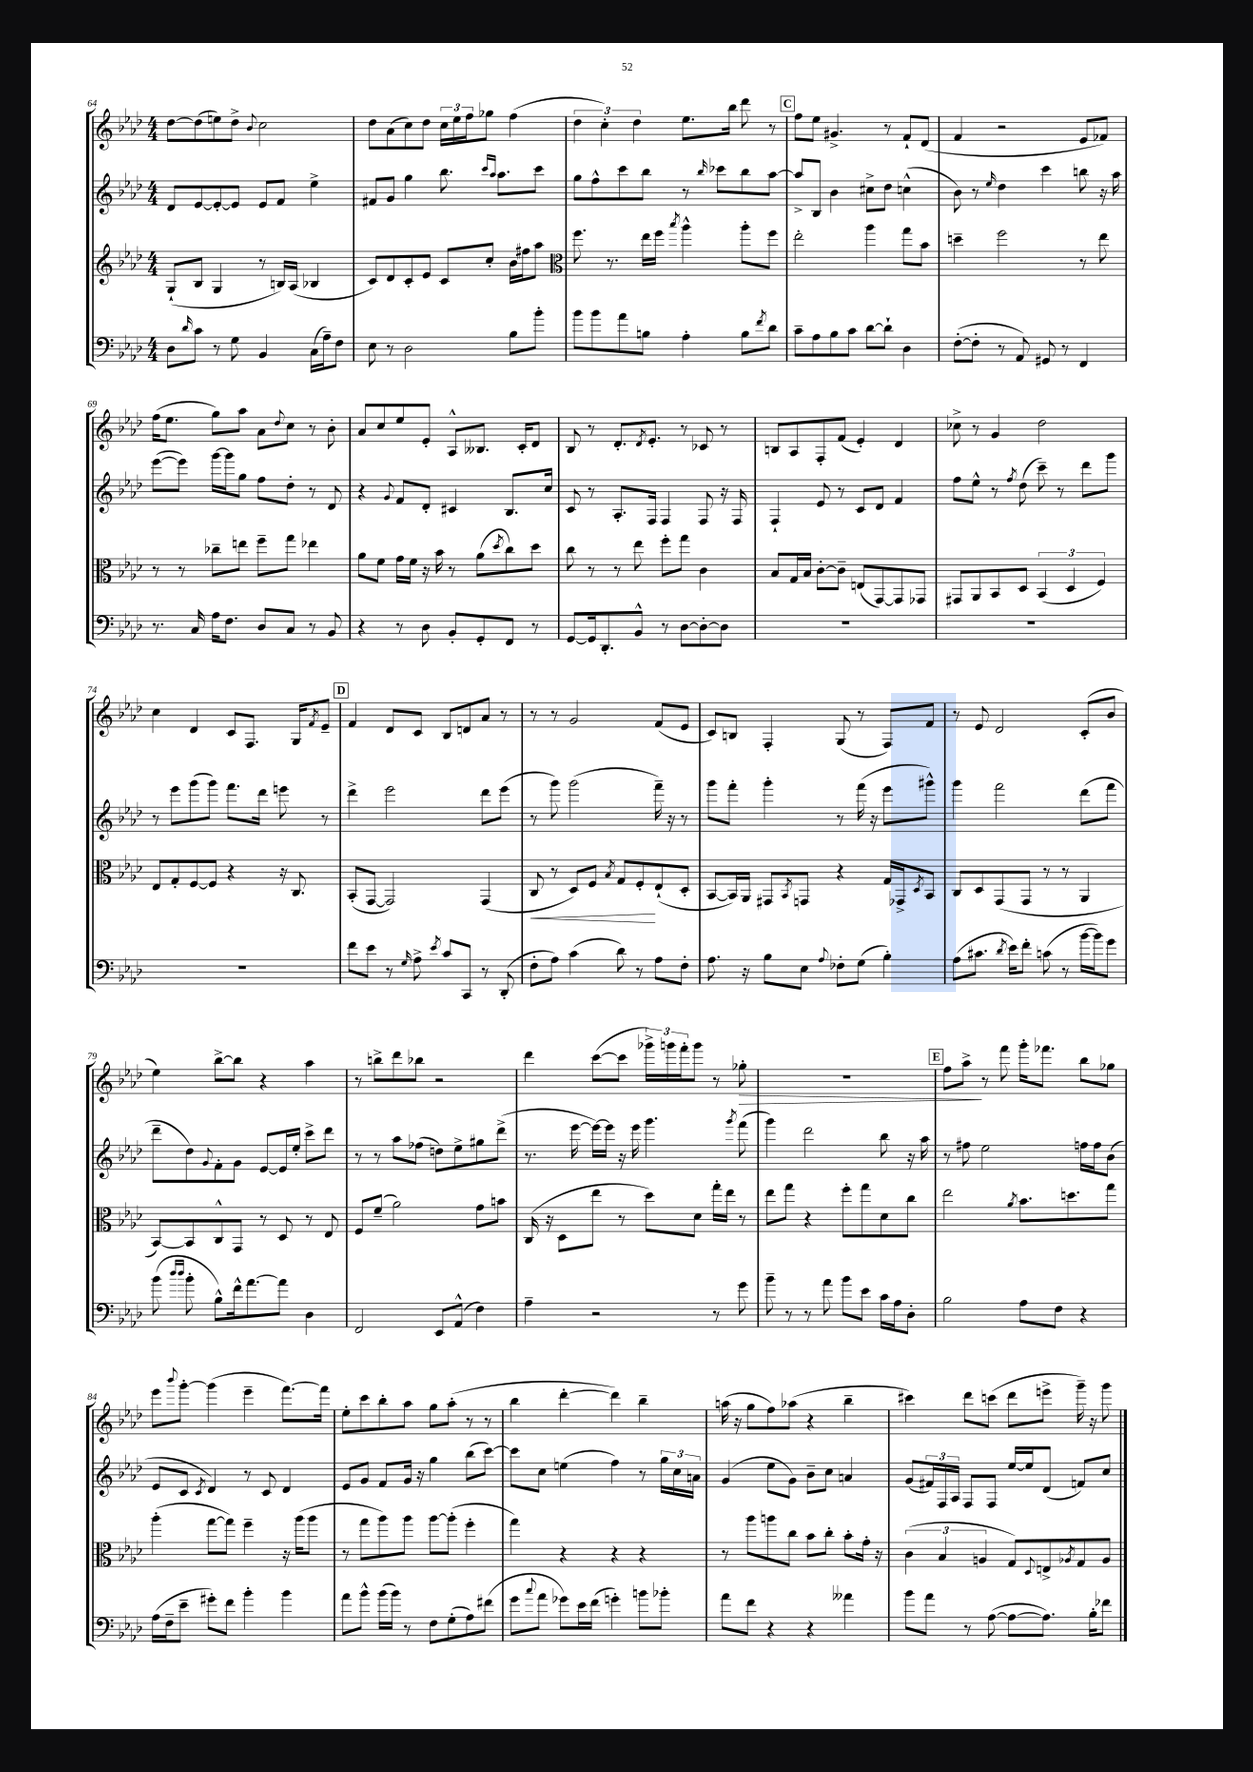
<<
\new StaffGroup <<
\new Staff = "s0" {
    \clef treble \key aes \major \numericTimeSignature \time 4/4
    des''8~ des''8( e''8) des''8-> \appoggiatura { bes'8 } c''2 |
    des''8 aes'8( c''8) des''8 \tuplet 3/2 { c''16 ees''16 f''16 } ges''8 f''4( |
    \tuplet 3/2 { des''4 c''4-.) des''4 } ees''8. bes''16 des'''8 r8 |
    \mark \markup { \box "C" } f''8 ees''8 gis'4.-> r8 f'8-! des'8( |
    f'4 r2 ees'8 fes'8) |
    f''16( ees''8. g''8) aes''8 aes'8 \appoggiatura { des''8 } c''8 r8 bes'8-. |
    aes'8 c''8 ees''8 ees'8-. aes8-^ beses8. c'16-. des'8 |
    bes8 r8 des'8.-. \acciaccatura { des'8 } ees'8.-. r8 ces'8 r8 |
    b8 aes8 f8-. f'8( ees'4-.) des'4 |
    ces''8-> r8 g'4 des''2 |
    c''4 des'4 c'8 f8. g16 \acciaccatura { f'8 } ees'8-- |
    \mark \markup { \box "D" } f'4 des'8 c'8 bes8 d'8 aes'8 r8 |
    r8 r8 g'2 f'8( ees'8 |
    c'8) b8 f4-. g8( r8 f8) f'8 |
    r8 ees'8 des'2 c'8-.( bes'8 |
    ees''4) bes''8~-> bes''8 r4 aes''4 |
    r8 b''8-> des'''8 bes''8 r2 |
    des'''4 c'''8~( c'''8 \tuplet 3/2 { ges'''16->) g'''16 f'''16-. } g'''8 r8 ges''8-.\> |
    R1 |
    \mark \markup { \box "E" } f''8 aes''8->\! r8 f'''8 g'''16-. fes'''8. bes''8 ges''8 |
    ees'''8 \appoggiatura { bes'''8 } g'''8~-. g'''4( ees'''4-- f'''8.~) f'''16 |
    ees''8-. c'''8 bes''8-. aes''8 g''8 aes''8-.( r8 r8 |
    bes''4 des'''4~-. des'''4) bes''4-- |
    a''16( r16 g''8 f''8) aes''8( r4 bes''4-- |
    cis'''4) des'''8 c'''8( des'''8 e'''8-> g'''16--) r16 g'''8 \bar "|." |
}
\new Staff = "s1" {
    \clef treble \key aes \major \numericTimeSignature \time 4/4
    des'8 ees'8~ ees'8~-. ees'8 ees'8 f'8 ees''4-> |
    fis'8 g'8 g''4 bes''8. \grace { c'''16 aes''16 } aes''8. c'''8 |
    g''8 f''8-^ c'''8 bes''8 r8 \grace { bes''16 } ces'''8 bes''8 aes''8~ |
    \mark \markup { \box "C" } aes''8-> bes8 bes'4 cis''8-> des''8 c''4-^( |
    bes'8) r8 \grace { ees''16 } des''4 c'''4 b''8 r16 aes''16 |
    ees'''8~( ees'''8) g'''16~ g'''16 g''8 f''8 des''8-. r8 des'8 |
    r4 \appoggiatura { g'8 } f'8 des'8-. cis'4 bes8. c''16 |
    c'8 r8 aes8.-. f16 f4 f8 r16 f16 |
    f4-! ees'8 r8 c'8 des'8 f'4 |
    f''8 ees''8-^ r8 \acciaccatura { f''8 } des''8( c'''8--) r8 des'''8 g'''8 |
    r8 ees'''8 g'''8( g'''8) f'''8. des'''16 e'''8 r8 |
    \mark \markup { \box "D" } des'''4-> ees'''2 des'''8 ees'''8( |
    r8 g'''8) g'''2( f'''16--) r16 r8 |
    g'''8 f'''8-. g'''4-. r8 f'''16( r16 ees'''8 gis'''8-^) |
    g'''4 f'''2 des'''8( f'''8 |
    des'''8-- des''8) \appoggiatura { g'8 } f'8-. g'8 ees'8~ ees'16 ees''16-. c'''8-> des'''8 |
    r8 r8 aes''8 fes''8( d''8) ees''8-> gis''8 des'''8->( |
    r8. ees'''16~ ees'''16~) ees'''16 r16 ees'''16 g'''4. \acciaccatura { g'''8 } f'''8( |
    g'''4) des'''2 bes''8 r16 aes''16 |
    \mark \markup { \box "E" } r8 fis''8 ees''2 f''16 f''16 bes'8( |
    ees'8 c'8 \acciaccatura { c'8 } des'4) r8 c'8 des'4 |
    ees'8 g'8 f'8 g'16 r16 g''4 bes''8( c'''8~) |
    c'''8 c''8 e''4( f''4) r8 \tuplet 3/2 { g''16 c''16 a'16 } |
    g'4( ees''8 g'8) bes'8-- c''8 a'4 |
    g'8( \tuplet 3/2 { fis'16) f16 aes16 } f8 f8 ees''16~ ees''16 des'8( f'8) c''8 \bar "|." |
}
\new Staff = "s2" {
    \clef treble \key aes \major \numericTimeSignature \time 4/4
    g8-!( bes8 g4 r8 b16) aes16( bes4 |
    c'8) des'8 c'8-. ees'8 c'8 c''8-. bes'16 fis''16 aes''8 |
    \clef alto f''8. r8. ees''16 f''16 \acciaccatura { bes''8 } aes''4-^ aes''8-. f''8 |
    \mark \markup { \box "C" } ees''2-. aes''4 g''8 bes'8 |
    d''4-- f''2 r8 ees''8 |
    r8 r8 ces''8-- e''8 f''8-- g''8 ees''4 |
    aes'8 f'8 g'16 f'16 r16 bes'16 r8 aes'8( \acciaccatura { des''8 } c''8) des''8 |
    c''8 r8 r8 ees''8 f''8-. g''8 c'4 |
    bes8 g16 bes16 c'8~-. c'8-- e8( g,8~) g,8 ges,8 |
    gis,8 aes,8 bes,8 des8 \tuplet 3/2 { bes,4( des4 f4) } |
    ees8 g8-. f8~ f8 r4 r16 c8. |
    \mark \markup { \box "D" } bes,8-.( g,8~ g,2) g,4( |
    c8\< r8 des8) f8 \acciaccatura { bes8 } g8 f8-.\! ees8-!( des8-. |
    bes,8~ bes,16) aes,16 gis,8 \acciaccatura { bes,8 } g,8 r4 g16 ges,16-> \acciaccatura { des8 } bes,8 |
    c8 des8 g,8( g,8 r8 r8 aes,4 |
    bes,8~) bes,8 c8-^ g,8 r8 des8 r8 ees8 |
    f8 f'8--( aes'2) g'8 b'8 |
    c16( r16 des8 ees''8 r8 des''8) des'8 g''16-. ees''16 r8 |
    ees''8 g''8 r4 f''8-. g''8 des'8 c''8 |
    \mark \markup { \box "E" } ees''2 \acciaccatura { aes'8 } bes'8. d''8. g''8 |
    aes''4-.( g''8~ g''8) f''4-- r16 aes''16( aes''8 |
    r8 g''8 aes''8) aes''8 aes''8~ aes''8-.( f''4-. |
    g''4) r4 r4 r4 |
    r8 aes''8 a''8 c''8 bes'8 c''8-. bes'8-. g'16-. r16 |
    \tuplet 3/2 { c'4( bes4 a4 } g8) \appoggiatura { des8 } e8-> \acciaccatura { aes8 } g8 aes8 \bar "|." |
}
\new Staff = "s3" {
    \clef bass \key aes \major \numericTimeSignature \time 4/4
    des8 \grace { des'16 } c'8 r8 g8 bes,4 c16( aes16--) f8 |
    ees8 r8 des2 bes8 bes'8-. |
    bes'8 bes'8 aes'8 b8 aes4-. b8 \acciaccatura { f'8 } des'8 |
    \mark \markup { \box "C" } c'8-- aes8 bes8 c'8 des'8~ des'8-! des4 |
    f8~-.( f8-. r8 aes,8) gis,8 r8 f,4 |
    r8. c16 aes16 f8. des8 c8 r8 bes,8 |
    r4 r8 des8 bes,8-. g,8-. f,8 r8 |
    g,8~ g,16 des,8.-. bes,8-^ r8 des8~ des8~-. des8 |
    R1 |
    R1 |
    R1 |
    \mark \markup { \box "D" } f'8 ees'8 r8 \grace { g16 } aes8-> \acciaccatura { ees'8 } c'8 c,8 r8 des,8-.( |
    f8-. aes8) c'4( des'8) r8 aes8 f8-. |
    aes8. r16 bes8 ees8 \appoggiatura { aes8 } fes8-. g8( bes4-.) |
    aes8( cis'8. \acciaccatura { des'8 } ees'16) f'8-. c'8( r8 bes'16~ bes'16) g'8 |
    bes'8( \grace { des''16 des''16 } bes'8-. bes8-^) f'16-^ aes'8.~ aes'8 des4 |
    f,2 ees,8 aes,8-^( f4) |
    aes4-- r2 r8 g'8 |
    bes'8-- r8 r8 aes'8 bes'8 ees'8 c'16 aes16 des8-. |
    \mark \markup { \box "E" } bes2 aes8 f8 r4 |
    aes16( f16-- ees'8-- gis'8-.) f'8 bes'4-. bes'4 |
    aes'8 bes'8-^ bes'16( bes'16) r8 f8 g8-.( aes8) fis'8( |
    g'8 \appoggiatura { c''8 } aes'8 ges'8) ees'16 f'16( g'4-.) b'8 bes'8-. |
    aes'8 f'8 r4 r4 aeses'4 |
    bes'8 aes'8 r8 aes8~( aes8~ aes8.) bes16-. fes'8 \bar "|." |
}
>>
>>
